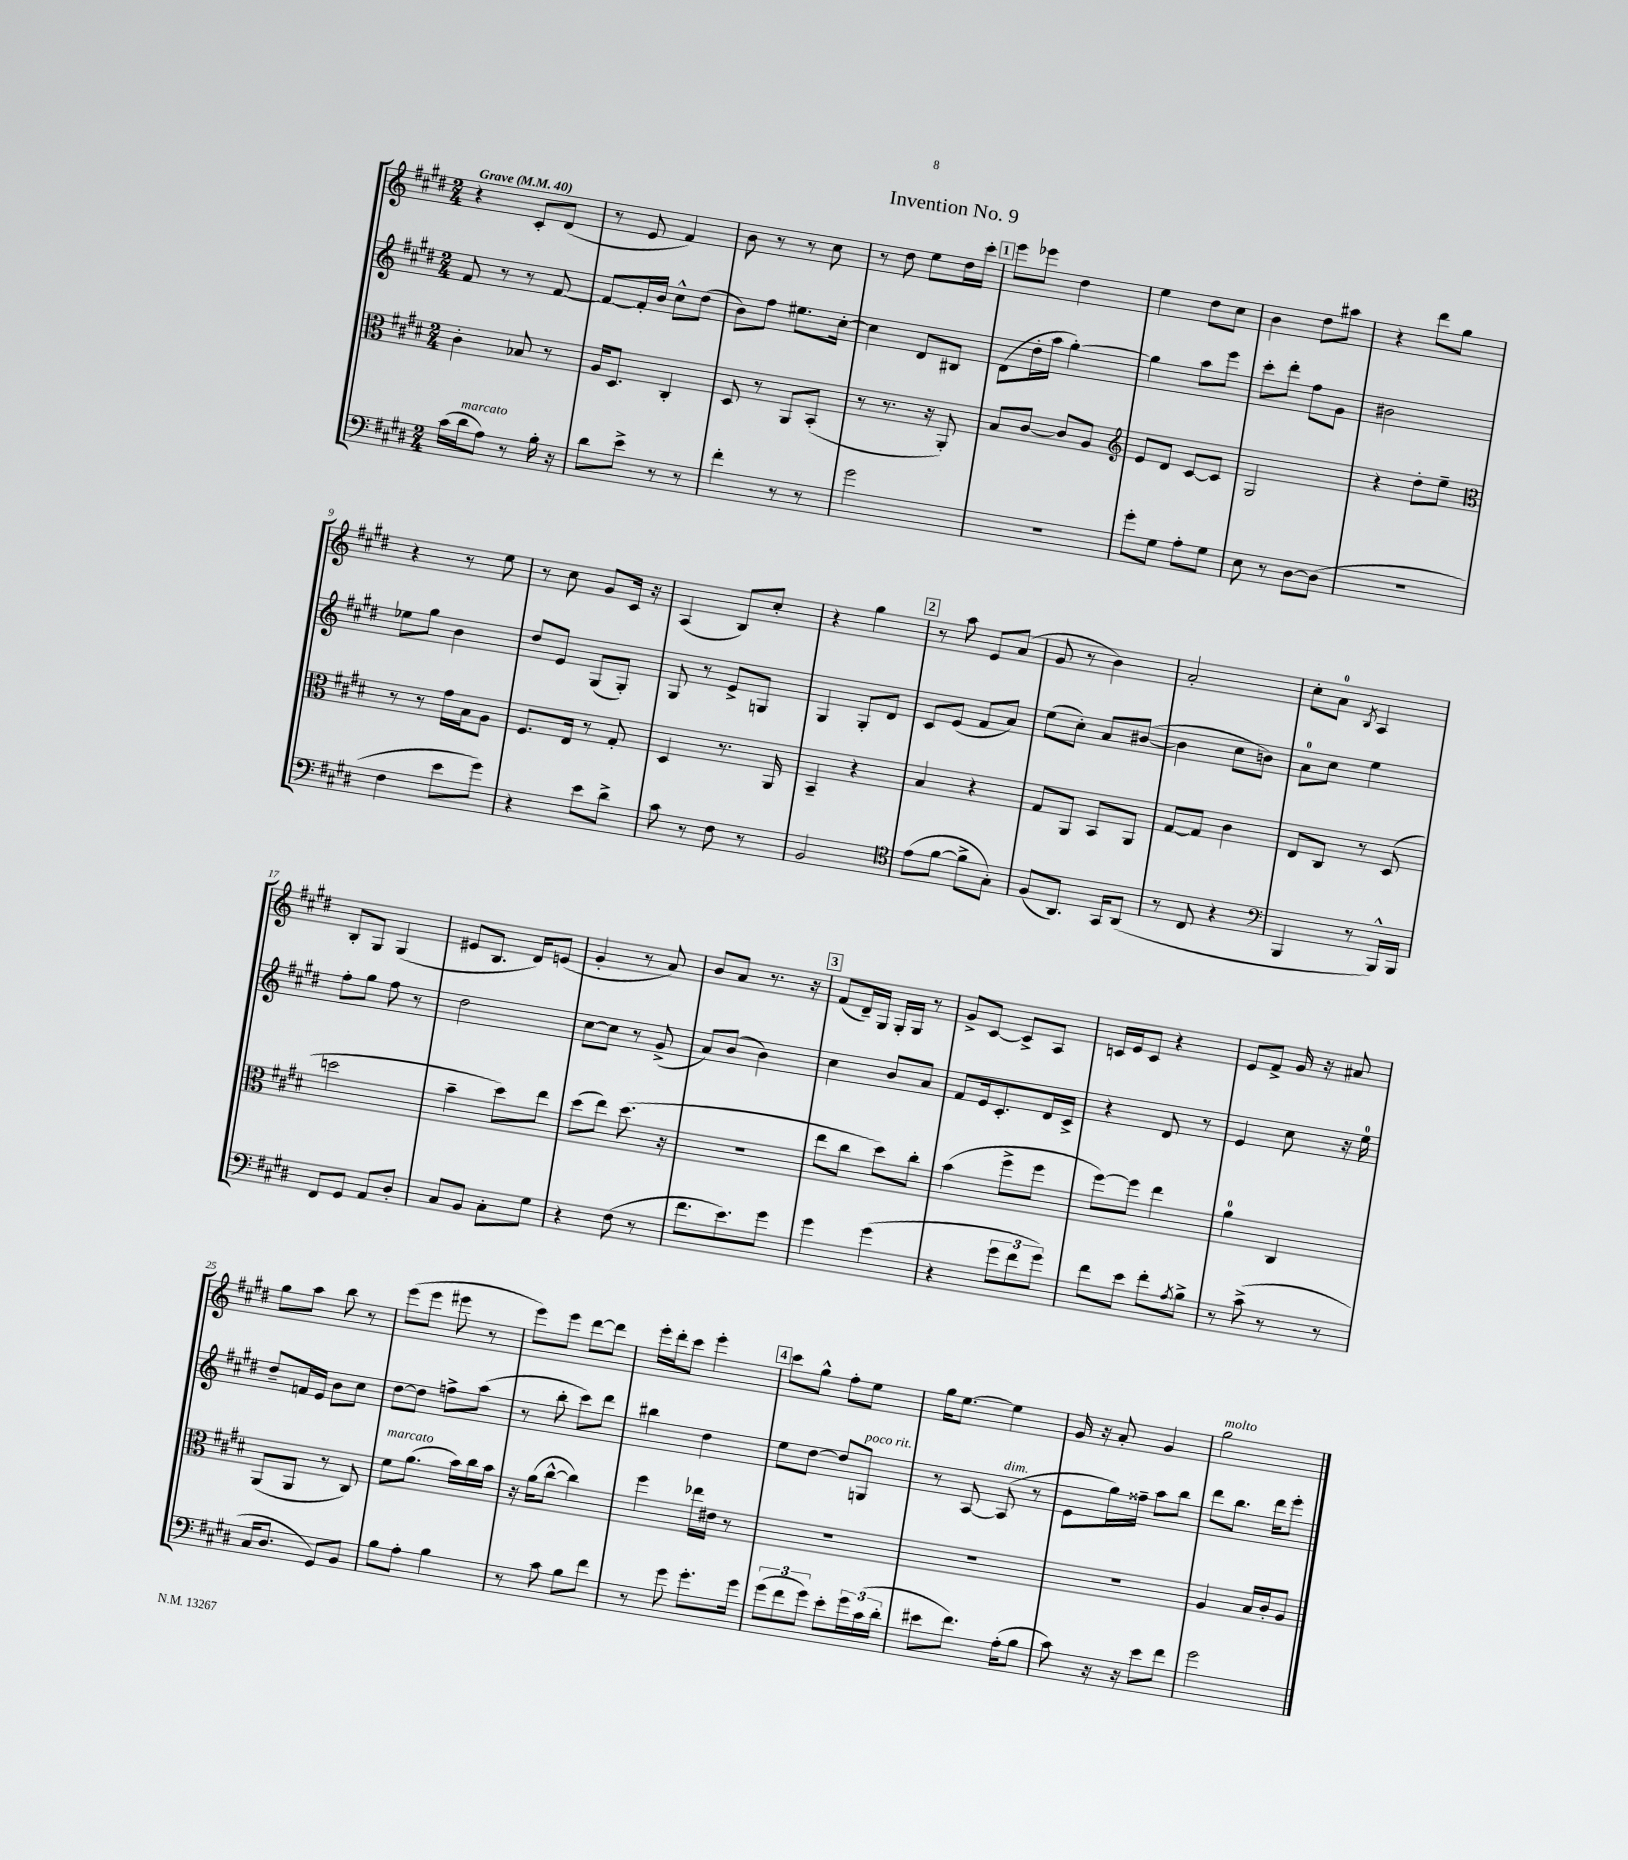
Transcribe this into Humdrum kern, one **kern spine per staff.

**kern	**kern	**kern	**kern
*staff4	*staff3	*staff2	*staff1
*clefF4	*clefC3	*clefG2	*clefG2
*k[f#c#g#d#]	*k[f#c#g#d#]	*k[f#c#g#d#]	*k[f#c#g#d#]
*M2/4	*M2/4	*M2/4	*M2/4
*MM40	*MM40	*MM40	*MM40
(16c#	4c#'	8f#	4r
16d#	.	.	.
8A)	.	8r	.
8r	8B-	8r	8c#'
16B'	8r	[8f#	(8d#
16r	.	.	.
=	=	=	=
8d#	16A	8f#_	8r
.	8.D#	.	.
8e^	.	16f#']	8e
.	.	16b	.
8r	4C#'	8cc#^^	4f#)
8r	.	(8dd#	.
=	=	=	=
4f#'	8D#	8b)	8b
.	8r	8ff#	8r
8r	8AA	8.ee#	8r
8r	(8BB'	.	8cc#
.	.	[16cc#'	.
=	=	=	=
2g#	8r	4cc#]	8r
.	8.r	.	8dd#
.	.	8d#	8ee
.	16r	.	.
.	8AA')	8B#	16dd#
.	.	.	16ccc#'
=	=	=	=
2r	8B	(8d#	8eee
.	[8c#	16dd#'	8eee-
.	.	16aa	.
.	8c#]	[4gg#')	4dd#
.	8A	.	.
=	=	=	=
*	*clefG2	*	*
8g#'	8e	4gg#]	4ee
8G#	8d#	.	.
8A'	[8c#	8aa	8dd#
8G#	8c#]	8eee	8cc#
=	=	=	=
8E	2G#	8ccc#'	4b
8r	.	8ddd#'	.
[8D#	.	8ff#	8dd#
(8D#]	.	8g#	8aa#
=	=	=	=
2r	4r	2b#	4r
.	8dd#'	.	8ddd#
.	8ee~	.	8gg#
=	=	=	=
*	*clefC3	*	*
4F#	8r	8ee-	4r
.	8r	8gg#	.
8e	16g#	4b	8r
.	16B	.	.
8g#)	8A	.	8ee
=	=	=	=
4r	8.F#	8dd#	8r
.	.	8e	8cc#
.	16E	.	.
8e	8r	(8G#	8g#
8d#^	8G#'	8G#')	16c#
.	.	.	16r
=	=	=	=
8c#	4D#	8G#	(4A
8r	.	8r	.
8F#	8.r	8e^	8B)
8r	.	8G	8cc#'
.	16AA	.	.
=	=	=	=
2BB	4BB~	4G#	4r
.	4r	8G#'	4gg#
.	.	8d#	.
=	=	=	=
*clefC4	*	*	*
(8e	4B	8c#	8r
[8f#	.	(8e	8aa
8f#^]	4r	8f#	8e
8G#')	.	8a)	(8a
=	=	=	=
(8F#	8G#	(8ee	8g#
8.AA)	8AA	8cc#')	8r
.	8BB	8a	4b)
16GG#	.	.	.
(8AA	8AA	([8b#	.
=	=	=	=
8r	[8G#	4b#]	2a'
8C#	8G#]	.	.
4r	4c#	8cc#	.
.	.	8b)	.
=	=	=	=
*clefF4	*	*	*
4BBB	8E	8a	8cc#'
.	8C#	8cc#	8a
.	.	.	8qB
8r	8r	4ee	4A
16BBB^^)	(8D#	.	.
16BBB	.	.	.
=	=	=	=
8FF#	2dd	8ff#'	8B'
8GG#	.	8gg#	8G#
8AA	.	8ff#	(4G#
8D#'	.	8r	.
=	=	=	=
8C#	4b~	2dd#	8e#
8BB	.	.	8.B
8C#'	8dd#)	.	.
.	.	.	16d#)
8G#	8ee	.	(8e
=	=	=	=
4r	(8dd#	[8cc#	4g#'
.	8ee)	8cc#]	.
(8F#	(8.dd#	8r	8r
8r	.	(8g#^	8a)
.	16r	.	.
=	=	=	=
8.f#	2r	8a)	8b
.	.	(8b	8a
8.e)	.	.	.
.	.	4b)	8.r
8g#	.	.	.
.	.	.	16r
=	=	=	=
4g#	8ee	4cc#	(8f#
.	8cc#	.	16d#~)
.	.	.	16G#
(4g#	8dd#)	8b	16G#'
.	.	.	16G#
.	8cc#'	8a	8r
=	=	=	=
4r	(4b	8f#	8g#^
.	.	16e	[8c#
.	.	8.c#'	.
12g#	8ff#^	.	8c#^]
12f#	.	.	.
.	8ff#	16d#	8A
12g#)	.	.	.
.	.	16c#^	.
=	=	=	=
8f#	[8ff#)	4r	16c
.	.	.	16e
8e	8ff#]	.	8c
8f#'	4ee	8d#	4r
8qA	.	.	.
8B^	.	8r	.
=	=	=	=
8r	4a	4e	8e
(8c#^	.	.	8f#^
8r	4C#	8cc#	16g#
.	.	.	16r
8r	.	16r	8a#
.	.	16ee	.
=	=	=	=
16C#	(8AA	8dd#~	8gg#
8.D#	.	.	.
.	8AA	16f	8aa
.	.	16e	.
8GG#)	8r	8b	8bb
8BB	8C#)	8cc#	8r
=	=	=	=
8B	8f#	[8dd#	(8eee
8A'	(8.a	8dd#]	8eee
4B	.	8ff^	8eee#
.	16b)	.	.
.	16cc#	(8aa	8r
.	16b	.	.
=	=	=	=
8r	16r	8r	8eee)
.	(16a	.	.
8c#	[8cc#^^	8bb'	8eee
8B	4cc#])	8ccc#)	[8ddd#
8f#	.	8ddd#	8ddd#]
=	=	=	=
8r	4ff#	4bb#	16eee'
.	.	.	16ddd#'
8g#	.	.	8ccc#
8.g#'	16ee-	4dd#	4eee'
.	16e#	.	.
.	8r	.	.
16g#	.	.	.
=	=	=	=
(12g#	2r	8ee	8ccc#
12f#	.	.	.
.	.	[8dd#	8gg#^^
12g#)	.	.	.
8e'	.	8dd#]	8ff#'
24g#	.	8G	8ee
(24c#	.	.	.
24d#'	.	.	.
=	=	=	=
8e#	2r	8r	16gg#
.	.	.	[8.ee
8.f#)	.	[8A	.
.	.	(8A]	4ee]
(16A'	.	.	.
8B	.	8r	.
=	=	=	=
8c#)	2r	8e	16g#
.	.	.	16r
16r	.	16gg#)	8a'
16r	.	16ff##~	.
8e	.	8aa	4g#
8f#	.	8bb	.
=	=	=	=
2g#	4A	8ddd#	2gg#
.	.	8.bb	.
.	16B	.	.
.	16c#'	16ddd#	.
.	8A	8eee'	.
==	==	==	==
*-	*-	*-	*-
